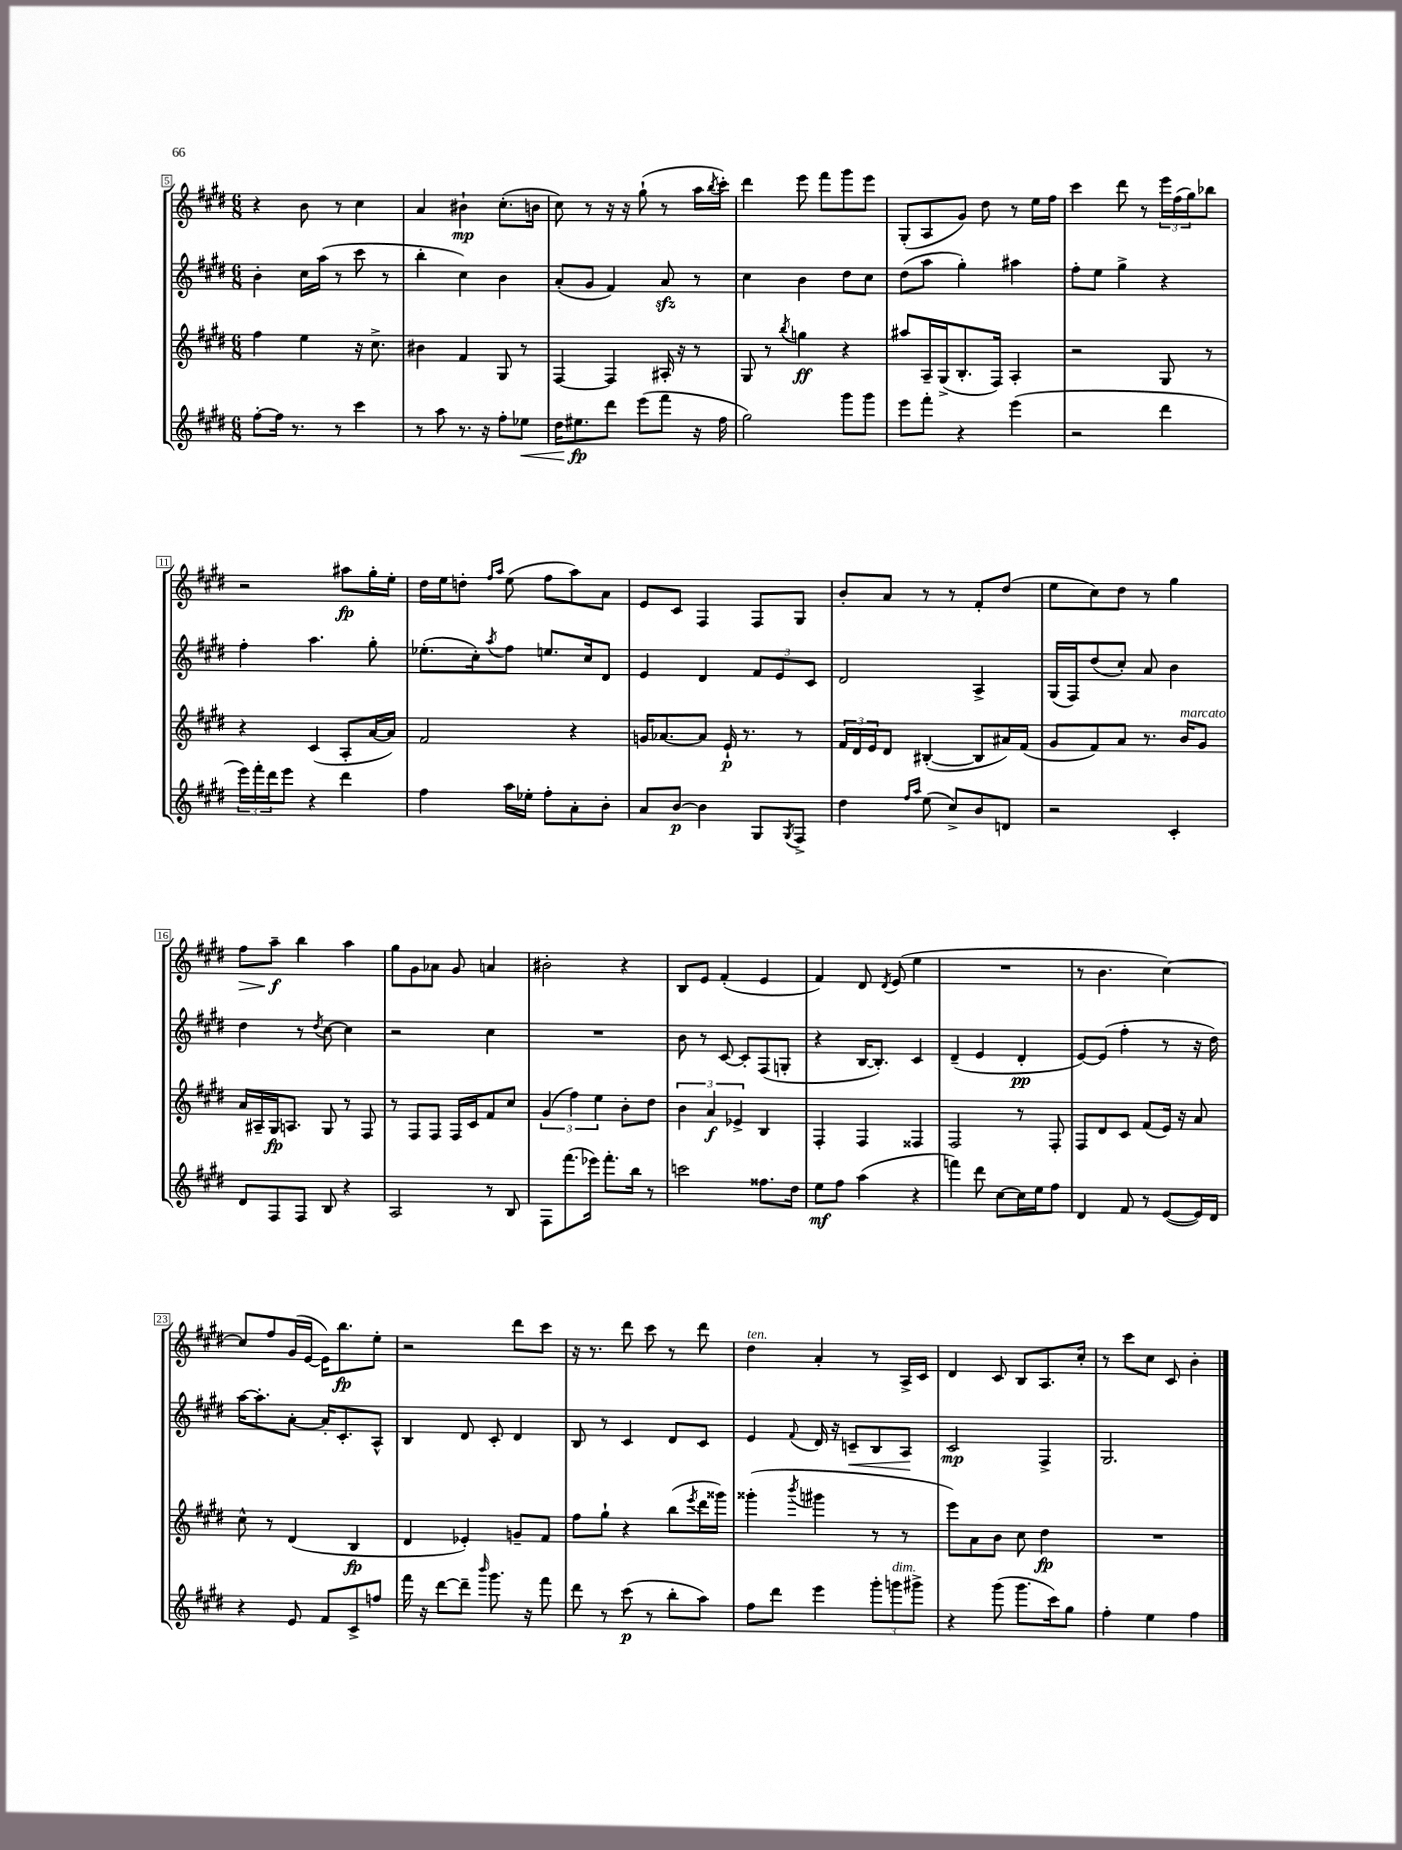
<<
\new StaffGroup <<
\new Staff = "s0" {
    \clef treble \key e \major \numericTimeSignature \time 6/8
    r4 b'8 r8 cis''4 |
    a'4 bis'4-!\mp cis''8.-.( b'16 |
    cis''8) r8 r16 r16 gis''8-!( r8 a''16 \acciaccatura { b''8 } cis'''16-.) |
    dis'''4 e'''8 fis'''8 gis'''8 e'''8 |
    gis8-.( a8 gis'8) dis''8 r8 e''16 fis''16 |
    cis'''4 dis'''8 r8 \tuplet 3/2 { e'''16 fis''16( gis''16) } bes''8 |
    r2 ais''8\fp gis''16-. e''16-. |
    dis''16 e''16 d''8-. \grace { fis''16 a''16 } e''8( fis''8 a''8) a'8 |
    e'8 cis'8 fis4 fis8 gis8 |
    b'8-. a'8 r8 r8 fis'8-. dis''8( |
    e''8 cis''8) dis''8 r8 gis''4 |
    fis''8\> a''8--\f\! b''4 a''4 |
    gis''8 gis'8 aes'8 gis'8 a'4 |
    bis'2-. r4 |
    b8 e'8 fis'4-.( e'4 |
    fis'4) dis'8 \acciaccatura { dis'8 } e'8( e''4 |
    R2. |
    r8 b'4. cis''4~) |
    cis''8 fis''8 gis'16( e'16~ e'16) b''8.\fp e''8-. |
    r2 dis'''8 cis'''8 |
    r16 r8. dis'''8 cis'''8 r8 dis'''8 |
    dis''4^\markup { \italic "ten." } a'4-. r8 a16-> cis'16 |
    dis'4 cis'8 b8 a8. cis''16-. |
    r8 cis'''8 cis''8 cis'8 b'4-. \bar "|." |
}
\new Staff = "s1" {
    \clef treble \key e \major \numericTimeSignature \time 6/8
    b'4-. cis''16 a''16( r8 cis'''8 r8 |
    b''4-. cis''4) b'4 |
    a'8-.( gis'8 fis'4) a'8\sfz r8 |
    cis''4 b'4 dis''8 cis''8 |
    dis''8( a''8 gis''4-.) ais''4 |
    fis''8-. e''8 gis''4-> r4 |
    fis''4-. a''4. gis''8-. |
    ees''8.-.( cis''16-.) \acciaccatura { a''8 } fis''8 e''8. cis''16 dis'8 |
    e'4 dis'4 \tuplet 3/2 { fis'8 e'8 cis'8 } |
    dis'2 a4-> |
    gis16( fis16) dis''8( cis''8-.) a'8 b'4 |
    dis''4 r8 \acciaccatura { dis''8 } cis''8~ cis''4 |
    r2 cis''4 |
    R2. |
    b'8 r8 cis'8~ cis'8-. fis8( g8-. |
    r4 b16~ b8.-.) cis'4 |
    dis'4--( e'4 dis'4-.\pp |
    e'8~) e'8( fis''4-. r8 r16 dis''16) |
    a''16~ a''8.-. a'8~-. a'16-. cis'8.-. a8-^ |
    b4 dis'8 cis'8-. dis'4 |
    b8 r8 cis'4 dis'8 cis'8 |
    e'4 \appoggiatura { fis'8 } dis'16 r16 c'8--\< b8 a8\! |
    cis'2\mp fis4-> |
    gis2. \bar "|." |
}
\new Staff = "s2" {
    \clef treble \key e \major \numericTimeSignature \time 6/8
    fis''4 e''4 r16 cis''8.-> |
    bis'4 fis'4 gis8 r8 |
    fis4~ fis4 ais16-. r16 r8 |
    gis8 r8 \acciaccatura { b''8 } g''4\ff r4 |
    ais''8 a16-- gis16->( b8.-. fis16) a4-. |
    r2 gis8 r8 |
    r4 cis'4( a8-. a'16~ a'16) |
    fis'2 r4 |
    g'16 aes'8.~ aes'8 e'16-!\p r8. r8 |
    \tuplet 3/2 { fis'16 dis'16 e'16 } dis'8 bis4~-.( bis8 ais'16) fis'16( |
    gis'8 fis'8) a'8 r8. b'16^\markup { \italic "marcato" } gis'8 |
    a'16 ais16-- gis16\fp a8. gis8 r8 fis8 |
    r8 fis8 fis8 fis16 cis'16 fis'8 cis''8 |
    \tuplet 3/2 { gis'4( fis''4) e''4 } b'8-. dis''8 |
    \tuplet 3/2 { b'4 a'4\f ees'4-> } b4 |
    fis4-. fis4 fisis4 |
    fis2 r8 fis8-. |
    fis8 dis'8 cis'8 fis'8( e'16) r16 a'8 |
    cis''8-^ r8 dis'4( b4\fp |
    dis'4 ees'4-.) g'8-- fis'8 |
    fis''8 gis''8-! r4 b''8( \acciaccatura { e'''8 } dis'''16 gisis'''16) |
    gisis'''4-.( \acciaccatura { b'''8 } gis'''4 r8 r8 |
    e'''8) a'8 b'8 cis''8 dis''4\fp |
    R2. \bar "|." |
}
\new Staff = "s3" {
    \clef treble \key e \major \numericTimeSignature \time 6/8
    fis''8~-. fis''16 r8. r8 cis'''4 |
    r8 a''8 r8. r16 fis''8-. ees''8\< |
    dis''16 eis''8.\fp\! dis'''8 e'''8( fis'''8 r16 fis''16 |
    gis''2) gis'''8 gis'''8 |
    e'''8 fis'''8-. r4 e'''4( |
    r2 dis'''4 |
    \tuplet 3/2 { e'''16) fis'''16-. dis'''16 } e'''8 r4 dis'''4 |
    fis''4 a''16 ees''16-. fis''8-. a'8-. b'8-. |
    a'8 b'8~\p b'4 gis8 \acciaccatura { gis8 } fis8-> |
    dis''4 \grace { fis''16 a''16 } e''8( cis''8->) b'8 d'8 |
    r2 cis'4-. |
    dis'8 fis8 fis8 b8 r4 |
    a2 r8 b8 |
    fis8 fis'''8.( ees'''16) fis'''8.-. b''16 r8 |
    c'''2 fisis''8. dis''16 |
    e''8\mf fis''8 a''4( r4 |
    f'''4) dis'''8 cis''8~ cis''16 e''16 fis''8 |
    dis'4 fis'8 r8 e'8~( e'16) dis'16 |
    r4 e'8 fis'8 cis'8-> f''8 |
    fis'''16 r16 dis'''8~ dis'''8-- \grace { b'''16 } gis'''8. r16 fis'''8 |
    dis'''8 r8 cis'''8\p( r8 b''8-. a''8) |
    fis''8 dis'''8 e'''4 \tuplet 3/2 { gis'''8-. g'''8^\markup { \italic "dim." } gis'''8-> } |
    r4 gis'''8( gis'''8. cis'''16) gis''8 |
    fis''4-. e''4 fis''4 \bar "|." |
}
>>
>>
\layout { \context { \Score currentBarNumber = #5 \override BarNumber.stencil = #(make-stencil-boxer 0.1 0.3 ly:text-interface::print) } }
